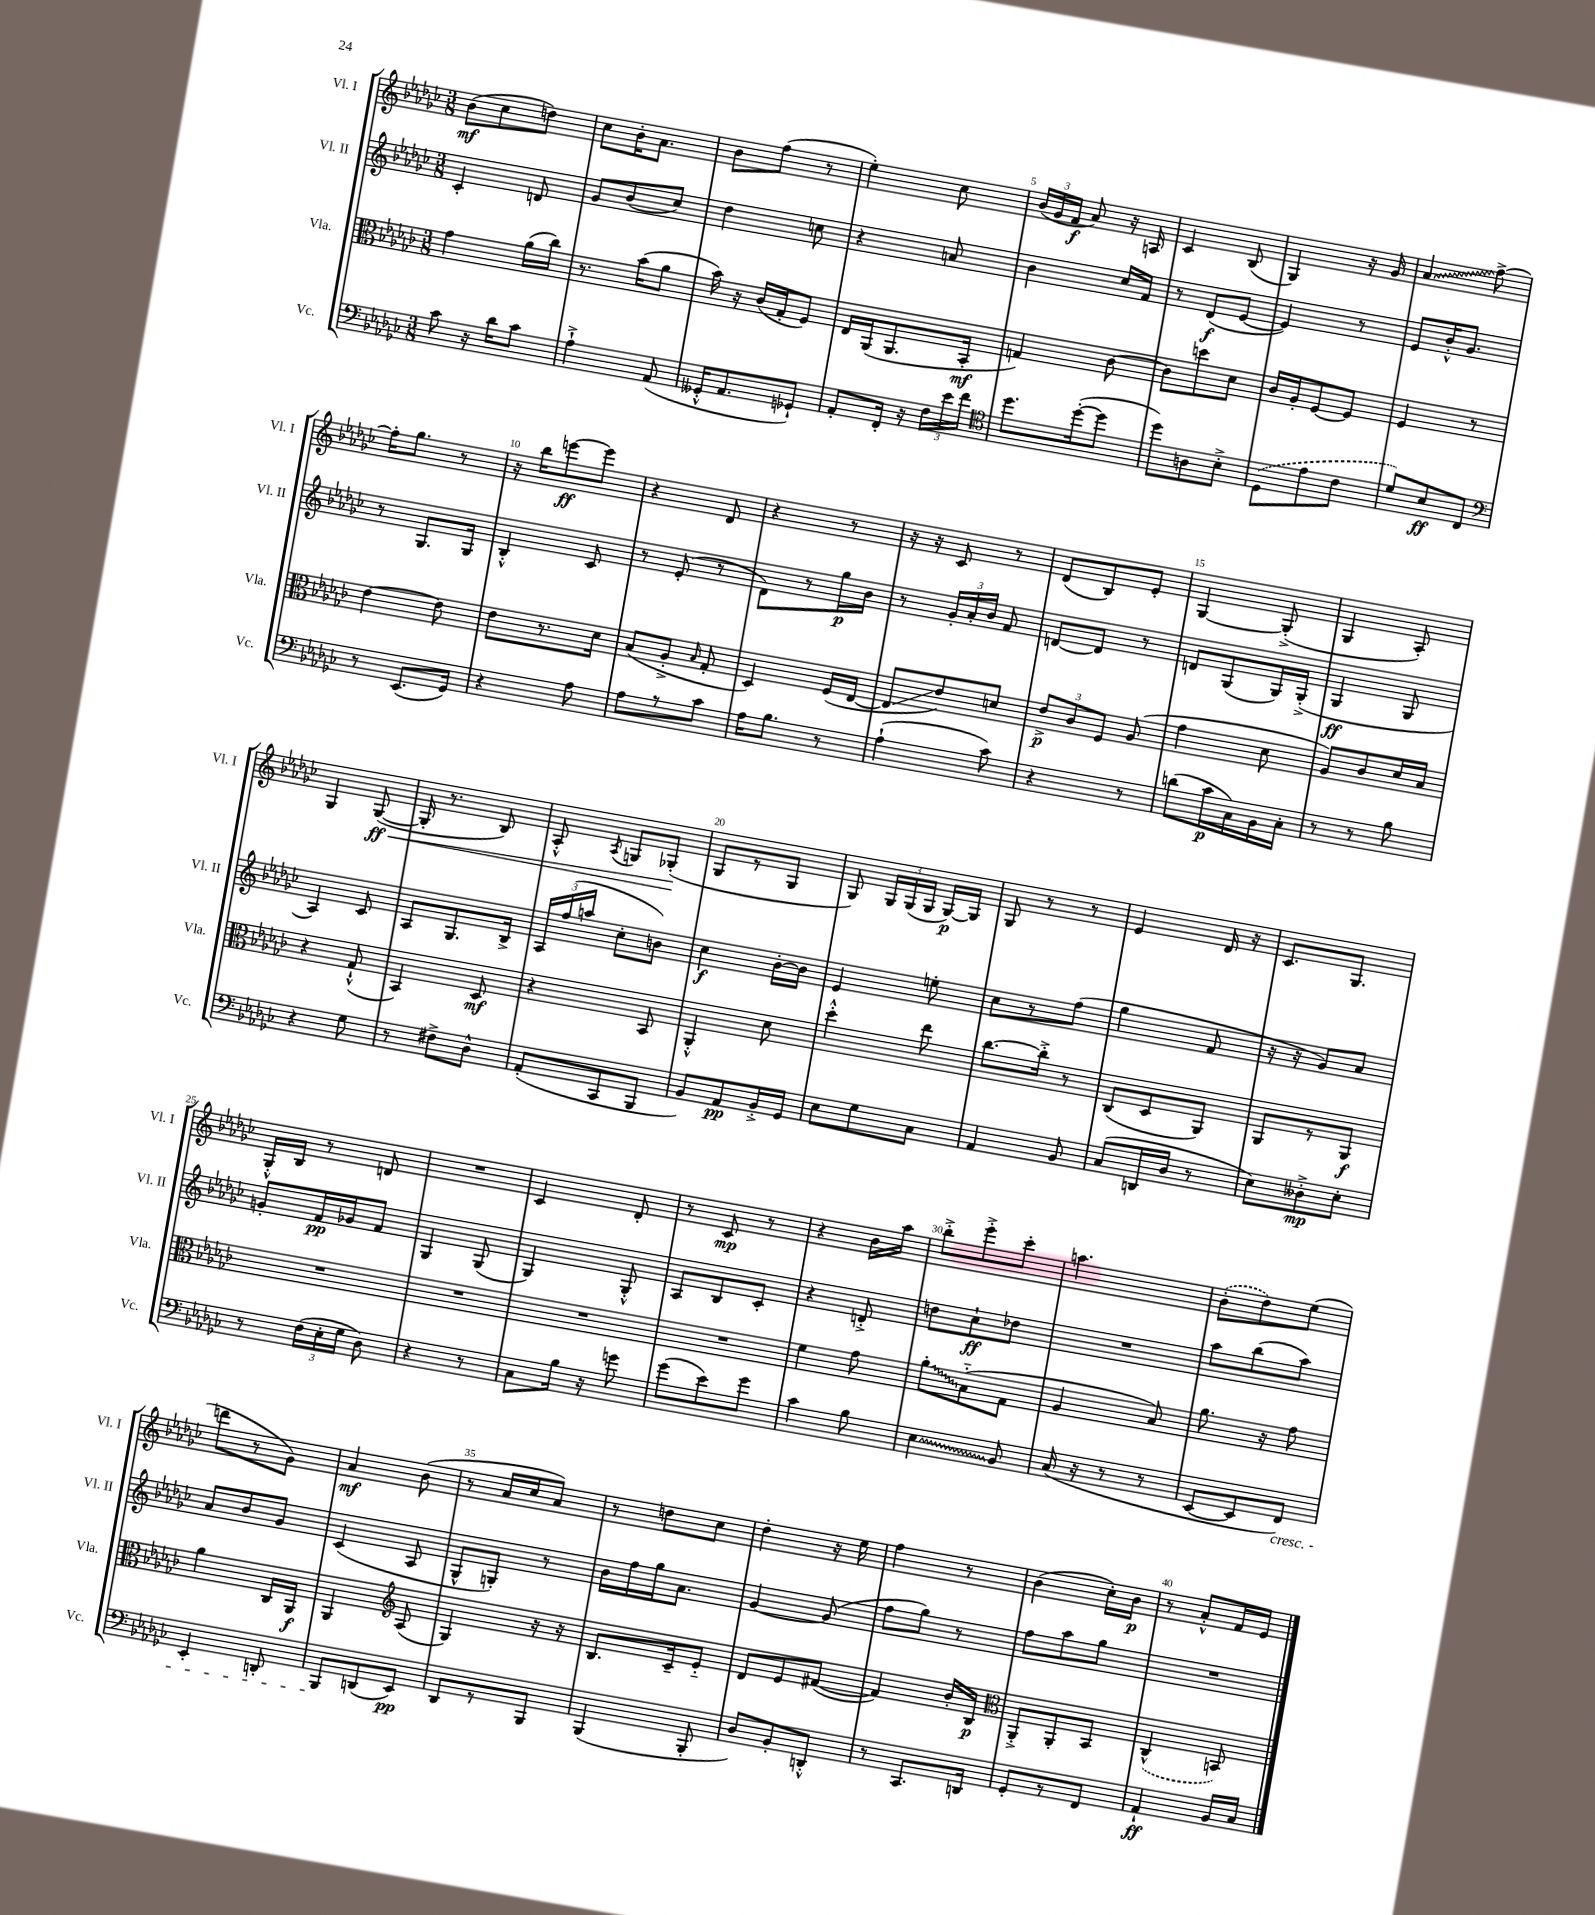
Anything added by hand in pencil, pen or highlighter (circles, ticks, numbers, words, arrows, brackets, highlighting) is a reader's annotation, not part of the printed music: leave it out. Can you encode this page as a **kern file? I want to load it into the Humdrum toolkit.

**kern	**kern	**kern	**kern
*staff4	*staff3	*staff2	*staff1
*clefF4	*clefC3	*clefG2	*clefG2
*k[b-e-a-d-g-c-]	*k[b-e-a-d-g-c-]	*k[b-e-a-d-g-c-]	*k[b-e-a-d-g-c-]
*M3/8	*M3/8	*M3/8	*M3/8
8c-\	4g-\	4c-'/	(8b-\L
16r	.	.	8cc-\
16d-\LK	.	.	.
8c-\J	(16a-\LL	8d/	8dd\J)
.	16cc-\JJ)	.	.
=	=	=	=
4A-`^\	8.r	8g-/L	8cc-\L
.	.	(8b-/	16b-'\K
.	(16b-\LK	.	8.a-\J
(8AA-/	8a-\J	8cc-/J)	.
=	=	=	=
16GG--'^^/LK	16b-\)	4dd-\	8b-\L
8.AA-/	16r	.	.
.	(16c-/LL	.	(8ff\J
.	16G-'/J	.	.
8GG-`/J)	8F/J)	8cc\	8r
=	=	=	=
8AA-'/L	16E-/LL	4r	4ee-'\)
.	(16AA-/J	.	.
16FF'/Jk	8.AA-/	.	.
16r	.	.	.
24F\LL	.	8a/	8cc-\
24e-\	.	.	.
.	16BB-'/Jk	.	.
24f\JJ	.	.	.
=	=	=	=
*clefC4	*	*	*
8.dd-\L	4G/)	4b-\	(24b-/LL
.	.	.	24g-/
.	.	.	24f/JJ
.	.	.	8a-/)
([16dd-'\k	.	.	.
8dd-\]J	[8c-\	16cc-/LL	16r
.	.	16f/JJ	16A/
=	=	=	=
8dd-\L)	8c-\]L	8r	4c-/
8A\	8dd\	(8d-/L	.
8B-'^\J	8d-\J	[8e-/J	(8B-/
=	=	=	=
(8D-\L	16c-/LL	4e-/])	4G-/)
.	16A-'/J	.	.
8e-\	[8F/	.	.
8c-\J	8F/]J	8r	16r
.	.	.	16g-/
=	=	=	=
8d-/L)	4F/	8e-/L	4a-/
8B-/	.	16b-'^^/K	.
.	.	8.g-/J	.
8C-/J	8r	.	[8ff^\
=	=	=	=
*clefF4	*	*	*
8r	[4e-\	8r	16ff'\]LK
.	.	.	8.gg-\J
(8.EE-/L	.	8.G-/L	.
.	8e-\]	.	8r
16GG-/Jk)	.	16G-/Jk	.
=	=	=	=
4r	8e-\L	4B-'^^/	16r
.	.	.	16bb-\LK
.	8.r	.	[8eee\
8A-\	.	8c-/	8eee\]J
.	16d-\Jk	.	.
=	=	=	=
8A-\L	(8B-/L	8r	4r
8r	8A-'^/J	(8e-'/	.
.	16qqB-/	.	.
8c-\J	8G-'/	8r	8d-/
=	=	=	=
16A-\LK	4D-/)	8d-\L)	4r
8.B-\J	.	.	.
.	.	8r	.
8r	(16F/LL	16gg-\L	8r
.	[16E-/JJ	16b-\JJ	.
=	=	=	=
(4A-`\	8E-/]L	8r	16r
.	.	.	16r
.	8e-/)	24g-'/LL	8c-/
.	.	24a-'/	.
.	.	24b-/JJ	.
8c-\)	8d/J	8f/	8r
=	=	=	=
4r	12e-^/L	[8d/L	(8d-/L
.	12c-/	.	.
.	.	8d/]J	8B-/)
.	12F/J	.	.
8r	(8A-/	8r	8e-'/J
=	=	=	=
(8d\L	4g-\	8d/L	[4G-/
16c-\L	.	(8G-/	.
16C-\)	.	.	.
16BB-\	8d-\	16G-/L)	(8G-'^/]
16C-'\JJ	.	(16G-'^/JJ	.
=	=	=	=
8r	8A-/L)	4G-/	4G-/
8r	8c-/	.	.
8B-\	16d-/L	8G-/	8A-'/)
.	16B-/JJ	.	.
=	=	=	=
4r	4r	4A-/)	4G-/
8G-\	(8G-`^^/	8c-/	([8G-/
=	=	=	=
8r	4BB-/)	8A-/L	16G-'/]
.	.	.	8.r
8F#^\L	.	8.G-/	.
8D-^^\J	8D-/	.	8B-/)
.	.	16B-^/Jk	.
=	=	=	=
(8AA-'/L	4r	24A-/LL	8A-'^^/
.	.	(24ff/	.
.	.	24aa/JJ	.
.	.	.	8qA-/
8CC-/	.	8cc-'\L	8G/L
8BBB-/J	8BB-/	8b\J)	(8G-'/J
=	=	=	=
8BB-/L)	4AA-'^^/	4cc-\	8G-/L
8AA-/	.	.	8r
16BB-'^/L	8d-\	[16b-'\LL	8G-/J
16GG-/JJ	.	16b-\]JJ	.
=	=	=	=
8E-\L	4dd-'^^\	4e-/	8G-/)
8G-\	.	.	24G-/LL
.	.	.	(24G-/
.	.	.	24G-/JJ
8C-\J	8ee-\	8ee'\	[16G-/LL)
.	.	.	16G-/]JJ
=	=	=	=
4AA-/	[8.cc-\L	8cc-\L	8G-/
.	.	8r	8r
.	16cc-'^\]Jk	.	.
8BB-/	8r	(8ff\J	8r
=	=	=	=
(8C-/L	(8C-/L	4gg-\	4e-/
16DD/L	8D-/	.	.
16D-/JJ	.	.	.
8r	8AA-/J)	8f/	16d-/
.	.	.	16r
=	=	=	=
8E-\L)	8AA-/L	16r	8.c-/L
.	.	16r	.
8D--'^\	8r	8g-/L)	.
.	.	.	8.G-/J
8E-'\J	8AA-/J	8a-/J	.
=	=	=	=
8r	4.r	8g'/L	16G-'^^/LL
.	.	.	16B-/JJ
(24F\LL	.	16f/L	8r
24E-'\	.	.	.
.	.	16g-/J	.
24G-\JJ	.	.	.
8D-\)	.	8f/J	8d/
=	=	=	=
4r	4.r	4G-/	4.r
8r	.	(8G-/	.
=	=	=	=
8C-\L	4.r	4G-/)	4c-/
16B-\Jk	.	.	.
16r	.	.	.
8g\	.	8G-'^^/	8d-'/
=	=	=	=
(8g-\L	4.r	8A-/L	8r
8e-\)	.	8B-/	8c-/
8g-\J	.	8c-'/J	8r
=	=	=	=
4c-\	4f\	4r	4r
8B-\	8g-\	8d'^/	16b-\LL
.	.	.	16aa-\JJ
=	=	=	=
4E-\	8a-'\L	8dd\L	8bb-'^\L
.	(8B-'~\	8cc-`\	8eee-'^\
8BB-/	8G-\J	8dd-\J	8ccc-'\J
=	=	=	=
(16C-/	4A-/	4.r	4.aa\
16r	.	.	.
8r	.	.	.
8r	8B-/)	.	.
=	=	=	=
[8EE-/L	8.a-\	8aa-\L	(8b-'\L
8EE-/]	.	(8bb-\	8dd-\)
.	16r	.	.
8FF/J)	8g-\	8aa-\J)	(8ee-\J
=	=	=	=
4EE-'/	4a-\	8a-/L	8ddd\L
.	.	8b-/	8r
8DD'/	16C-/LL	8g-/J	8g-\J)
.	16AA-/JJ	.	.
=	=	=	=
8BBB-/L	4AA-/	(4c-/	4a-/
(8DD/	.	.	.
*	*clefG2	*	*
8EE-/J)	(8A-/	8A-/	(8b-\
=	=	=	=
8DD-/L	4G-/)	8G-^^/L	8r
8r	.	8G'/J)	16a-/LL
.	.	.	16cc-/J
8BBB-/J	16r	8r	8a-/J)
.	16r	.	.
=	=	=	=
(4BBB-/	8.B-/L	16b-\LL	8r
.	.	16ff\	.
.	.	16gg-\J	8dd\L
.	16c-~/k	8.a-\J	.
8BBB-'/	8e-'~/J	.	8cc-\J
=	=	=	=
8D-/L)	8d-/L	[4g-/	4dd-'\
8BB-'/	8e-/	.	.
8DD'^^/J	([8f#/J	(8g-/]	16r
.	.	.	16ee-\
=	=	=	=
8r	4f#/])	8ff\L	4ff\
8.CC-/L	.	8gg-\J)	.
.	16b-'/LL	8r	8r
16DD/Jk	16B-/JJ	.	.
=	=	=	=
*	*clefC3	*	*
8GG-'/L	8AA-'^/L	8ff\L	(4b-\
8r	8AA-'/	8aa-\	.
8FF/J	8BB-/J	8gg-\J	16cc-'\LL)
.	.	.	16b-\JJ
=	=	=	=
4AA-`/	(4C-^^/	4.r	8r
.	.	.	8a-'^^/L
16BB-/LL	8BB/)	.	16f/L
16C-/JJ	.	.	16e-/JJ
==	==	==	==
*-	*-	*-	*-
